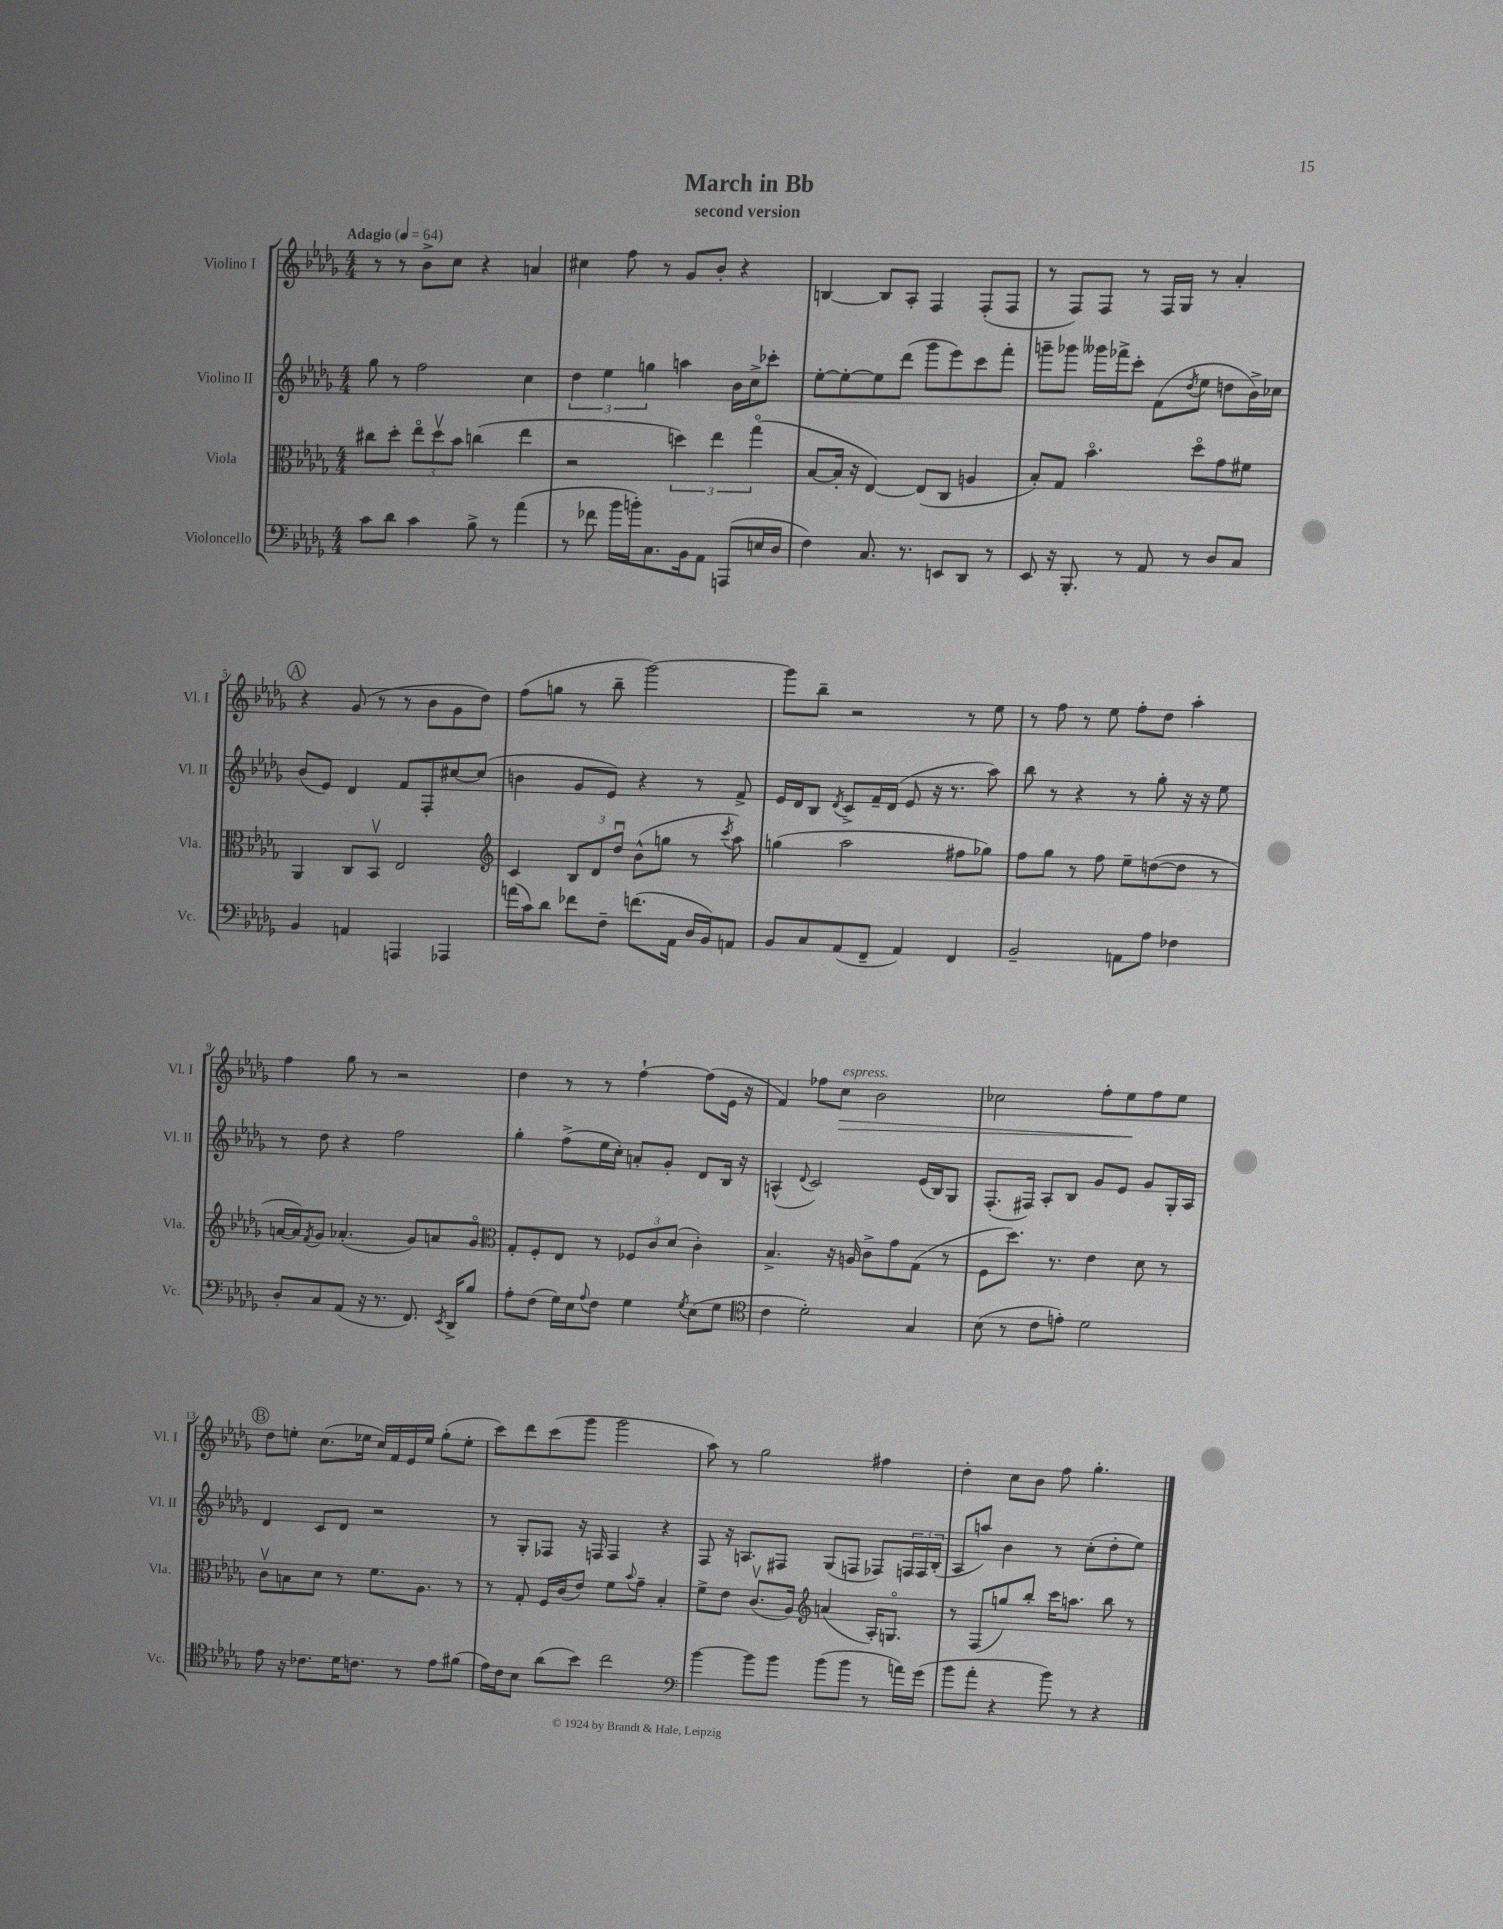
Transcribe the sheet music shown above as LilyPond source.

\header { title = "March in Bb" subtitle = "second version" }
<<
\new StaffGroup <<
\new Staff = "s0" \with { instrumentName = "Violino I" shortInstrumentName = "Vl. I" } {
    \clef treble \key des \major \numericTimeSignature \time 4/4 \tempo "Adagio" 4 = 64
    r8 r8 bes'8-> c''8 r4 a'4 |
    cis''4 f''8 r8 ges'8 bes'8-. r4 |
    b4~ b8 aes8-. f4 f8-.( f8 |
    r8 f8) f8 r8 f16 ges16 r8 aes'4-. |
    \mark \markup { \circle "A" } r4 ges'8( r8 r8 bes'8 ges'8 des''8) |
    f''8( g''8 r8 bes''8-- ges'''2~) |
    ges'''8 bes''8-- r2 r8 ees''8 |
    r8 f''8 r8 ees''8 f''8-. des''8 aes''4-. |
    f''4 ges''8 r8 r2 |
    des''4 r8 r8 f''4~-! f''8( ees'16 r16 |
    f'4) fes''8 c''8\>^\markup { \italic "espress." } bes'2 |
    ces''2 f''8-. ees''8\! f''8 ees''8 |
    \mark \markup { \circle "B" } des''8 e''8-. c''8.( ees''16 c''16) f'16 ees'16 ees''16 ges''8-.( ees''8-. |
    c'''8) des'''8 c'''8( ges'''8 ges'''2 |
    aes''8) r8 ges''2 fis''4 |
    des''4-. c''8 bes'8 f''8 ges''4.-. \bar "|." |
}
\new Staff = "s1" \with { instrumentName = "Violino II" shortInstrumentName = "Vl. II" } {
    \clef treble \key des \major \numericTimeSignature \time 4/4
    ges''8 r8 f''2 c''4 |
    \tuplet 3/2 { des''4 ees''4 g''4 } a''4 bes'16 c''16-> ces'''8-. |
    ees''8~-. ees''8~-. ees''8 des'''8( ges'''8 ees'''8) c'''8 f'''8-. |
    g'''8-- ges'''8 geses'''16 fes'''16-> c'''8-. f'8( \acciaccatura { des''8 } ees''8 d''8 bes'16->) ces''16 |
    \mark \markup { \circle "A" } bes'8( ees'8) des'4 f'8 f8-. cis''8~ cis''8( |
    b'4 ges'8 ees'8) r4 r8 f'8-> |
    ees'16 des'16 bes8 \acciaccatura { des'8 } c'8-> f'16-- des'16( ees'8 r16 r8. aes''8) |
    bes''8 r8 r4 r8 ges''8-. r16 r16 ees''8 |
    r8 des''8 r4 f''2 |
    ges''4-. f''8->( ees''16 c''16-.) a'8-. ges'8-. des'8 bes16 r16 |
    a4-^( \appoggiatura { des'8 } c'2) ees'16( bes16) ges8 |
    f8.-.( fis16) aes8-. bes8 ges'8 ees'8 ges'8 ges16-. aes16 |
    \mark \markup { \circle "B" } des'4 c'8 des'8 r2 |
    r8 ges8-. fes8 r16 f16 f4 r4 |
    f8 r16 a8. fis8 ges8( f8 fes8) \tuplet 3/2 { f16 f16 bes16-.( } |
    aes8 a''8) bes'4 r8 c''8-.( des''8-. ees''8) \bar "|." |
}
\new Staff = "s2" \with { instrumentName = "Viola" shortInstrumentName = "Vla." } {
    \clef alto \key des \major \numericTimeSignature \time 4/4
    cis''8 des''8-. \tuplet 3/2 { ees''8\flageolet des''8\upbow bes'8 } c''4( ees''4 |
    r2 \tuplet 3/2 { d''4) ees''4 ges''4\flageolet( } |
    bes8~ bes16-. r16 ees4~) ees8( c8 a4 |
    bes8-.) ges8 bes'4.\flageolet des''8\flageolet ges'8 fis'8 |
    \mark \markup { \circle "A" } aes,4 c8 bes,8\upbow ees2 |
    \clef treble c'4 \tuplet 3/2 { bes8 des'8 des''8\downbow } bes'8-^( g''8 r8 \acciaccatura { c'''8 } aes''8) |
    g''4( aes''2 fis''8 ges''8) |
    f''8 ges''8 r8 f''8 ees''8-- d''8~( d''8 r8 |
    a'16~ a'16) \acciaccatura { f'8 } ges'8 aes'4.-.( ges'8) a'8 ges'8\flageolet |
    \clef alto ges8-. f8-. ees8 r8 \tuplet 3/2 { fes8 c'8 des'8( } c'4-.) |
    bes4.-> r16 a16 c'8-> ges'8 ges8( r8 |
    f8 des''8.) r8. ees'4 des'8 r8 |
    \mark \markup { \circle "B" } c'8\upbow b8 des'8 r8 f'8. aes8. r8 |
    r8 ges8-. f16 c'16( ees'8) f'8 \appoggiatura { bes'8 } ges'8-- bes4-. |
    f'8-> ees'8 c'8.\upbow( aes16) \clef treble a'4( aes16-.) g8.\flageolet |
    r8 f8( g''8) bes''8-. c'''16 a''8. bes''8 r8 \bar "|." |
}
\new Staff = "s3" \with { instrumentName = "Violoncello" shortInstrumentName = "Vc." } {
    \clef bass \key des \major \numericTimeSignature \time 4/4
    c'8 des'8 c'4 bes8-> r8 aes'4( |
    r8 fes'8 bes'16 b'16-.) c8. bes,16 aes,8 a,,8( e16 des16 |
    f4) c8. r8. e,8 des,8 r8 |
    ees,8 r16 bes,,8.-. r8 aes,8 r8 des8 c8 |
    \mark \markup { \circle "A" } bes,4 a,4 a,,4 aes,,4 |
    a'16( c'16) des'8 fes'8 f8-- f'8.( aes,16 des16 bes,16) a,8 |
    bes,8 c8 aes,8( f,8-- aes,4) f,4 |
    bes,2-- a,8 aes8 fes4 |
    des8-. c8 aes,8( r16 r8. f,8.) \acciaccatura { ees,8 } des,16-> bes8 |
    aes8-. f8( ges16) ees16 \appoggiatura { aes8 } f8 ges4 \acciaccatura { ges8 } ees8( ges8 |
    \clef tenor c'4 des'2-.) ges4 |
    bes8( r8 c'8 e'8-.) des'2 |
    \mark \markup { \circle "B" } ees'8 r16 ces'8. des'16 c'8. r8 ees'8 fis'8( |
    ees'16) c'16 bes8 aes'8( bes'8) c''2 |
    \clef bass bes'4~ bes'8 bes'8 bes'8( bes'8 r8 a'16) ges'16( |
    bes'8 aes'8-. r4 bes'8) r8 r4 \bar "|." |
}
>>
>>
